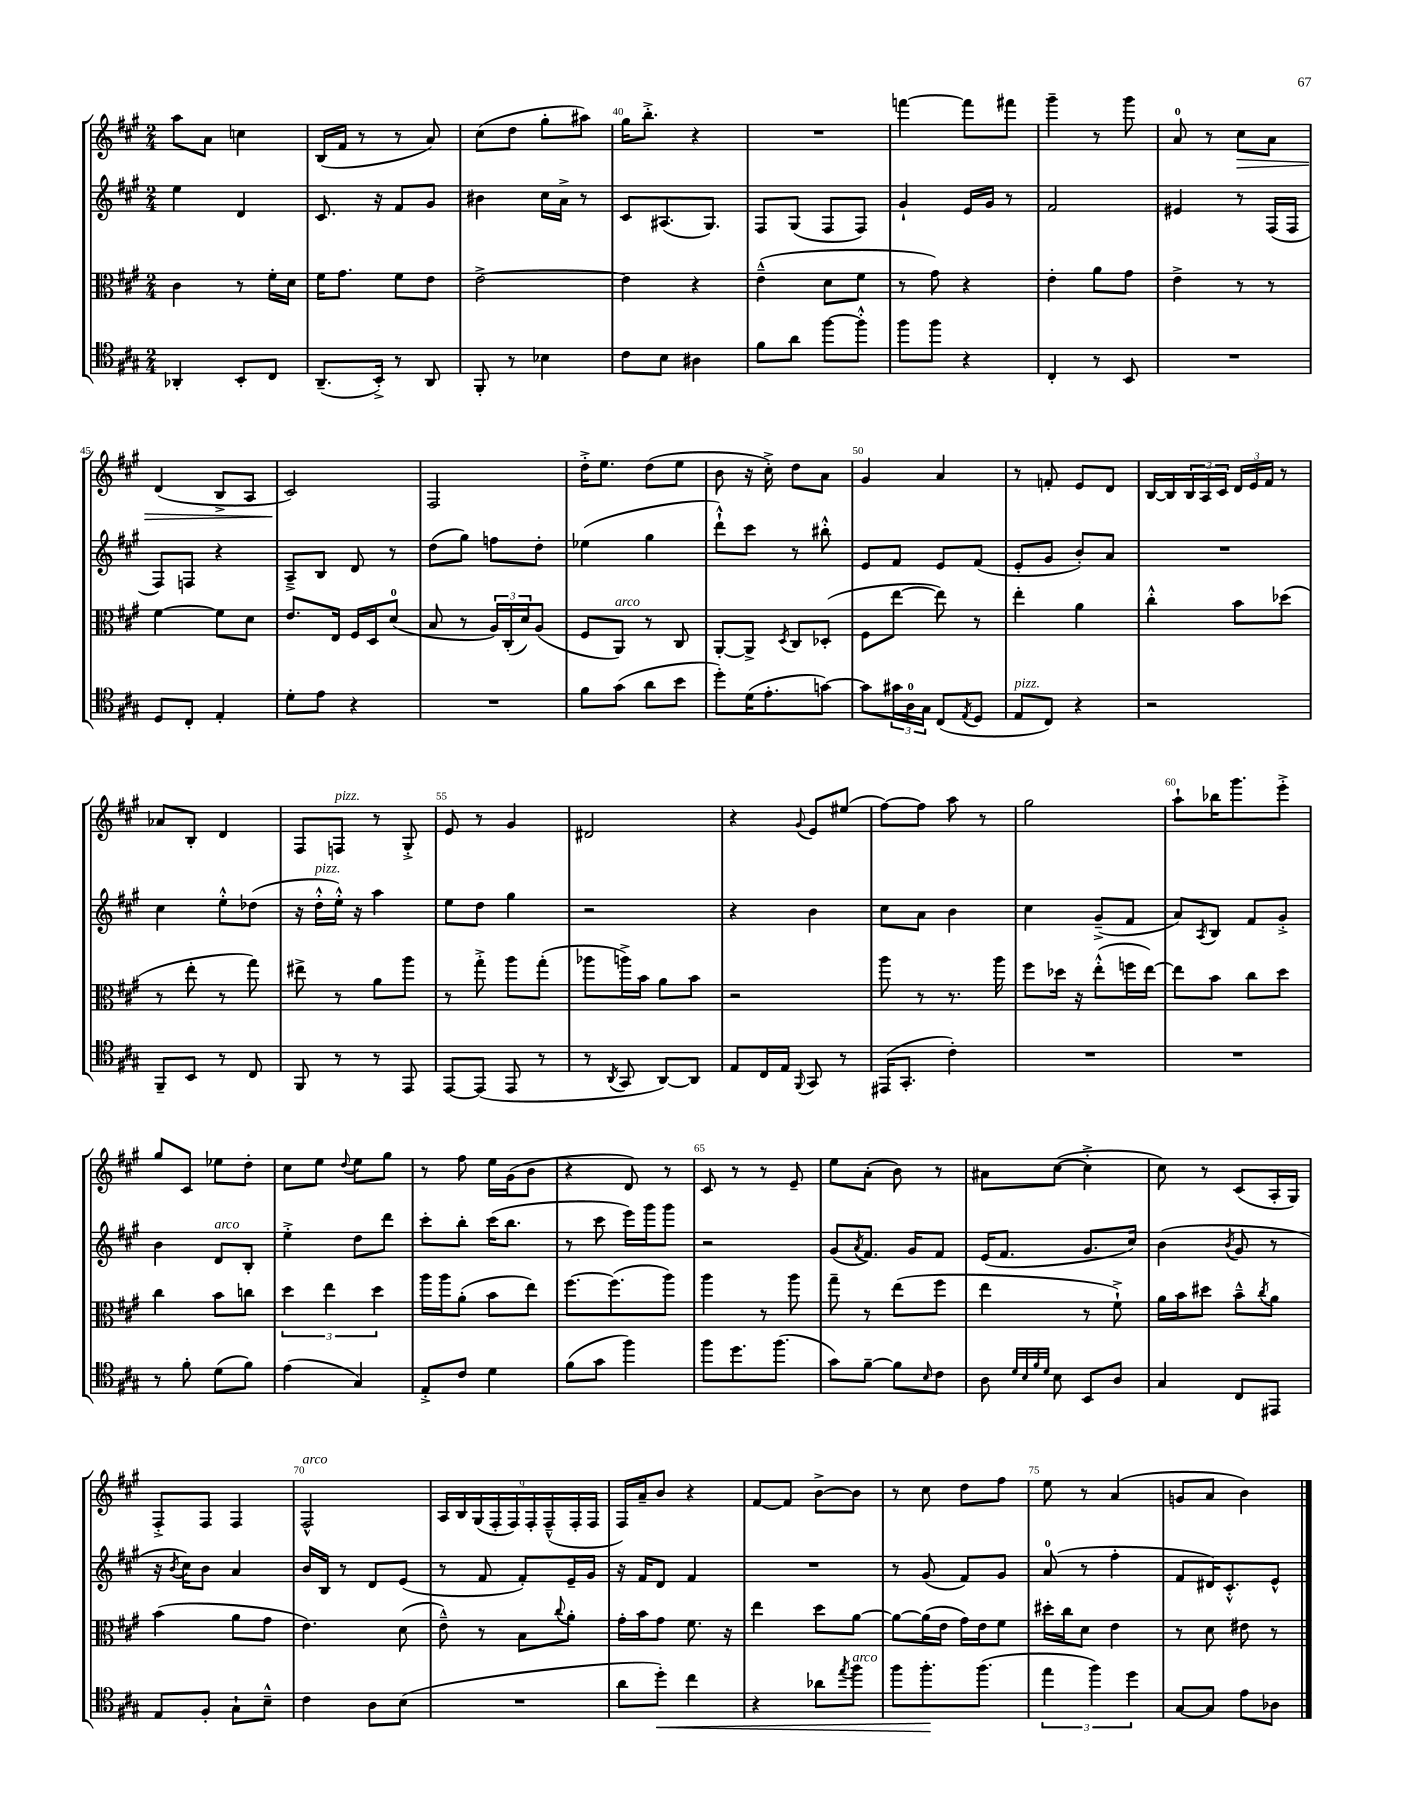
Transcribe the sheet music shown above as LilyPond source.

<<
\new StaffGroup <<
\new Staff = "s0" {
    \clef treble \key a \major \numericTimeSignature \time 2/4
    a''8 a'8 c''4 |
    b16( fis'16 r8 r8 a'8) |
    cis''8( d''8 gis''8-. ais''8) |
    gis''16 b''8.-.-> r4 |
    R2 |
    f'''4~ f'''8 fis'''8 |
    gis'''4-- r8 gis'''8 |
    a'8-0 r8 cis''8\> a'8 |
    d'4( b8-> a8 |
    cis'2\!) |
    fis2 |
    d''16-.-> e''8. d''8( e''8 |
    b'8 r16 cis''16-.->) d''8 a'8 |
    gis'4 a'4 |
    r8 f'8-. e'8 d'8 |
    b16~ b16 \tuplet 3/2 { b16 a16 cis'16 } \tuplet 3/2 { d'16 e'16 fis'16 } r8 |
    aes'8 b8-. d'4 |
    fis8 f8^\markup { \italic "pizz." } r8 gis8-.-> |
    e'8 r8 gis'4 |
    dis'2 |
    r4 \appoggiatura { gis'8 } e'8 eis''8( |
    fis''8~) fis''8 a''8 r8 |
    gis''2 |
    a''8-! bes''16 gis'''8. e'''8-.-> |
    gis''8 cis'8 ees''8 d''8-. |
    cis''8 e''8 \appoggiatura { d''8 } e''8 gis''8 |
    r8 fis''8 e''16 gis'16( b'8 |
    r4 d'8) r8 |
    cis'8 r8 r8 e'8-- |
    e''8 a'8-.( b'8) r8 |
    ais'8 cis''8~( cis''4-.-> |
    cis''8) r8 cis'8( a16-. gis16) |
    fis8-.-> fis8 fis4 |
    fis2-^^\markup { \italic "arco" } |
    \tuplet 9/8 { a16 b16 gis16( fis16-. fis16) fis16-. fis16---^( fis16-. fis16 } |
    fis16) a'16-- b'8 r4 |
    fis'8~ fis'8 b'8~-> b'8 |
    r8 cis''8 d''8 fis''8 |
    e''8 r8 a'4( |
    g'8 a'8 b'4) \bar "|." |
}
\new Staff = "s1" {
    \clef treble \key a \major \numericTimeSignature \time 2/4
    e''4 d'4 |
    cis'8. r16 fis'8 gis'8 |
    bis'4 cis''16 a'16-> r8 |
    cis'8 ais8.( gis8.) |
    fis8 gis8( fis8 fis8) |
    gis'4-! e'16 gis'16 r8 |
    fis'2 |
    eis'4 r8 fis16( fis16 |
    fis8) f8 r4 |
    a8---> b8 d'8 r8 |
    d''8( gis''8) f''8 d''8-. |
    ees''4( gis''4 |
    d'''8-!-^) cis'''8 r8 bis''8-.-^ |
    e'8 fis'8 e'8 fis'8( |
    e'8-. gis'8 b'8-.) a'8 |
    R2 |
    cis''4 e''8-.-^ des''8( |
    r16 d''16-.-^^\markup { \italic "pizz." } e''16-.-^) r16 a''4 |
    e''8 d''8 gis''4 |
    r2 |
    r4 b'4 |
    cis''8 a'8 b'4 |
    cis''4 gis'8--->( fis'8 |
    a'8) \acciaccatura { a8 } b8 fis'8 gis'8-.-> |
    b'4 d'8^\markup { \italic "arco" } b8-. |
    e''4-.-> d''8 d'''8 |
    cis'''8-. b''8-. cis'''16( b''8. |
    r8 cis'''8 e'''16) gis'''16 gis'''8 |
    r2 |
    gis'8( \acciaccatura { a'8 } fis'8.) gis'16 fis'8 |
    e'16( fis'8. gis'8. cis''16) |
    b'4( \acciaccatura { b'8 } gis'8 r8 |
    r16 \acciaccatura { b'8 } cis''16) b'8 a'4 |
    b'16 b16 r8 d'8 e'8( |
    r8 fis'8 fis'8-.) e'16-- gis'16 |
    r16 fis'16 d'8 fis'4 |
    R2 |
    r8 gis'8( fis'8) gis'8 |
    a'8-0( r8 fis''4-. |
    fis'8 dis'16) cis'8.-.-^ e'8-^ \bar "|." |
}
\new Staff = "s2" {
    \clef alto \key a \major \numericTimeSignature \time 2/4
    cis'4 r8 fis'16-. d'16 |
    fis'16 gis'8. fis'8 e'8 |
    e'2~-> |
    e'4 r4 |
    e'4---^( d'8 fis'8 |
    r8 gis'8) r4 |
    e'4-. a'8 gis'8 |
    e'4-> r8 r8 |
    fis'4~ fis'8 d'8 |
    e'8. e16 fis16 d16 d'8-0( |
    b8 r8 \tuplet 3/2 { a16) cis16-.( d'16) } a8( |
    fis8 a,8^\markup { \italic "arco" }) r8 cis8 |
    a,8~-. a,8-> \acciaccatura { d8 } cis8 des8-.( |
    fis8 e''8~ e''8) r8 |
    e''4-. a'4 |
    cis''4-.-^ b'8 des''8( |
    r8 e''8-. r8 gis''8) |
    eis''8-> r8 a'8 a''8 |
    r8 gis''8-.-> a''8 gis''8-.( |
    aes''8 a''16->) b'16 a'8 b'8 |
    r2 |
    a''8 r8 r8. a''16 |
    fis''8 des''16 r16 e''8-.-^( f''16 e''16~) |
    e''8 b'8 cis''8 d''8 |
    cis''4 b'8 c''8 |
    \tuplet 3/2 { d''4 e''4 d''4 } |
    a''16 a''16 a'8-.( b'8 e''8) |
    fis''8.~ fis''8.( a''8) |
    a''4 r8 a''8 |
    gis''8-- r8 e''8( fis''8 |
    e''4 r8 fis'8-!->) |
    a'16 b'16 dis''8 b'8---^ \acciaccatura { cis''8 } a'8 |
    b'4( a'8 gis'8 |
    e'4.) d'8( |
    e'8---^) r8 b8 \appoggiatura { cis''8 } a'8-. |
    gis'16-. b'16 gis'8 fis'8. r16 |
    e''4 d''8 a'8~ |
    a'8~ a'16( e'16 gis'16) e'16 fis'8 |
    dis''16-. cis''16 d'8 e'4 |
    r8 d'8 eis'8 r8 \bar "|." |
}
\new Staff = "s3" {
    \clef tenor \key a \major \numericTimeSignature \time 2/4
    aes,4-. b,8-. cis8 |
    a,8.--( b,16-.->) r8 a,8 |
    fis,8-. r8 bes4 |
    cis'8 b8 ais4 |
    fis'8 a'8 fis''8~ fis''8-.-^ |
    fis''8 fis''8 r4 |
    cis4-. r8 b,8 |
    R2 |
    d8 cis8-. e4-. |
    d'8-. e'8 r4 |
    R2 |
    fis'8 gis'8( a'8 b'8 |
    d''8-.) d'16( e'8.-. g'8~) |
    g'8 \tuplet 3/2 { gis'16 a16-0 gis16 } cis8( \acciaccatura { e8 } d8 |
    e8^\markup { \italic "pizz." } cis8) r4 |
    r2 |
    fis,8-- b,8 r8 cis8 |
    fis,8 r8 r8 e,8 |
    e,8~ e,8( e,8 r8 |
    r8 \acciaccatura { a,8 } gis,8 a,8~) a,8 |
    e8 cis16 e16 \appoggiatura { fis,8 } gis,8 r8 |
    eis,16( gis,8.-. cis'4-.) |
    R2 |
    R2 |
    r8 fis'8-. d'8( fis'8) |
    e'4( gis4) |
    e8-.-> cis'8 d'4 |
    fis'8( gis'8 fis''4) |
    fis''8 d''8. fis''8.( |
    gis'8) fis'8~-- fis'8 \grace { b16 } cis'8 |
    a8 \grace { d'32 b32 fis'32 d'32 } b8 b,8 a8 |
    gis4 cis8 eis,8 |
    e8 fis8-. gis8-! b8---^ |
    cis'4 a8 b8( |
    R2 |
    a'8 d''8-.\<) cis''4 |
    r4 aes'8 \acciaccatura { e''8 } fis''8^\markup { \italic "arco" } |
    fis''8 fis''8.-.\! fis''8.( |
    \tuplet 3/2 { e''4 fis''4) d''4 } |
    gis8~ gis8 e'8 aes8 \bar "|." |
}
>>
>>
\layout { \context { \Score currentBarNumber = #37 \override BarNumber.break-visibility = ##(#f #t #t) barNumberVisibility = #(every-nth-bar-number-visible 5) } }
